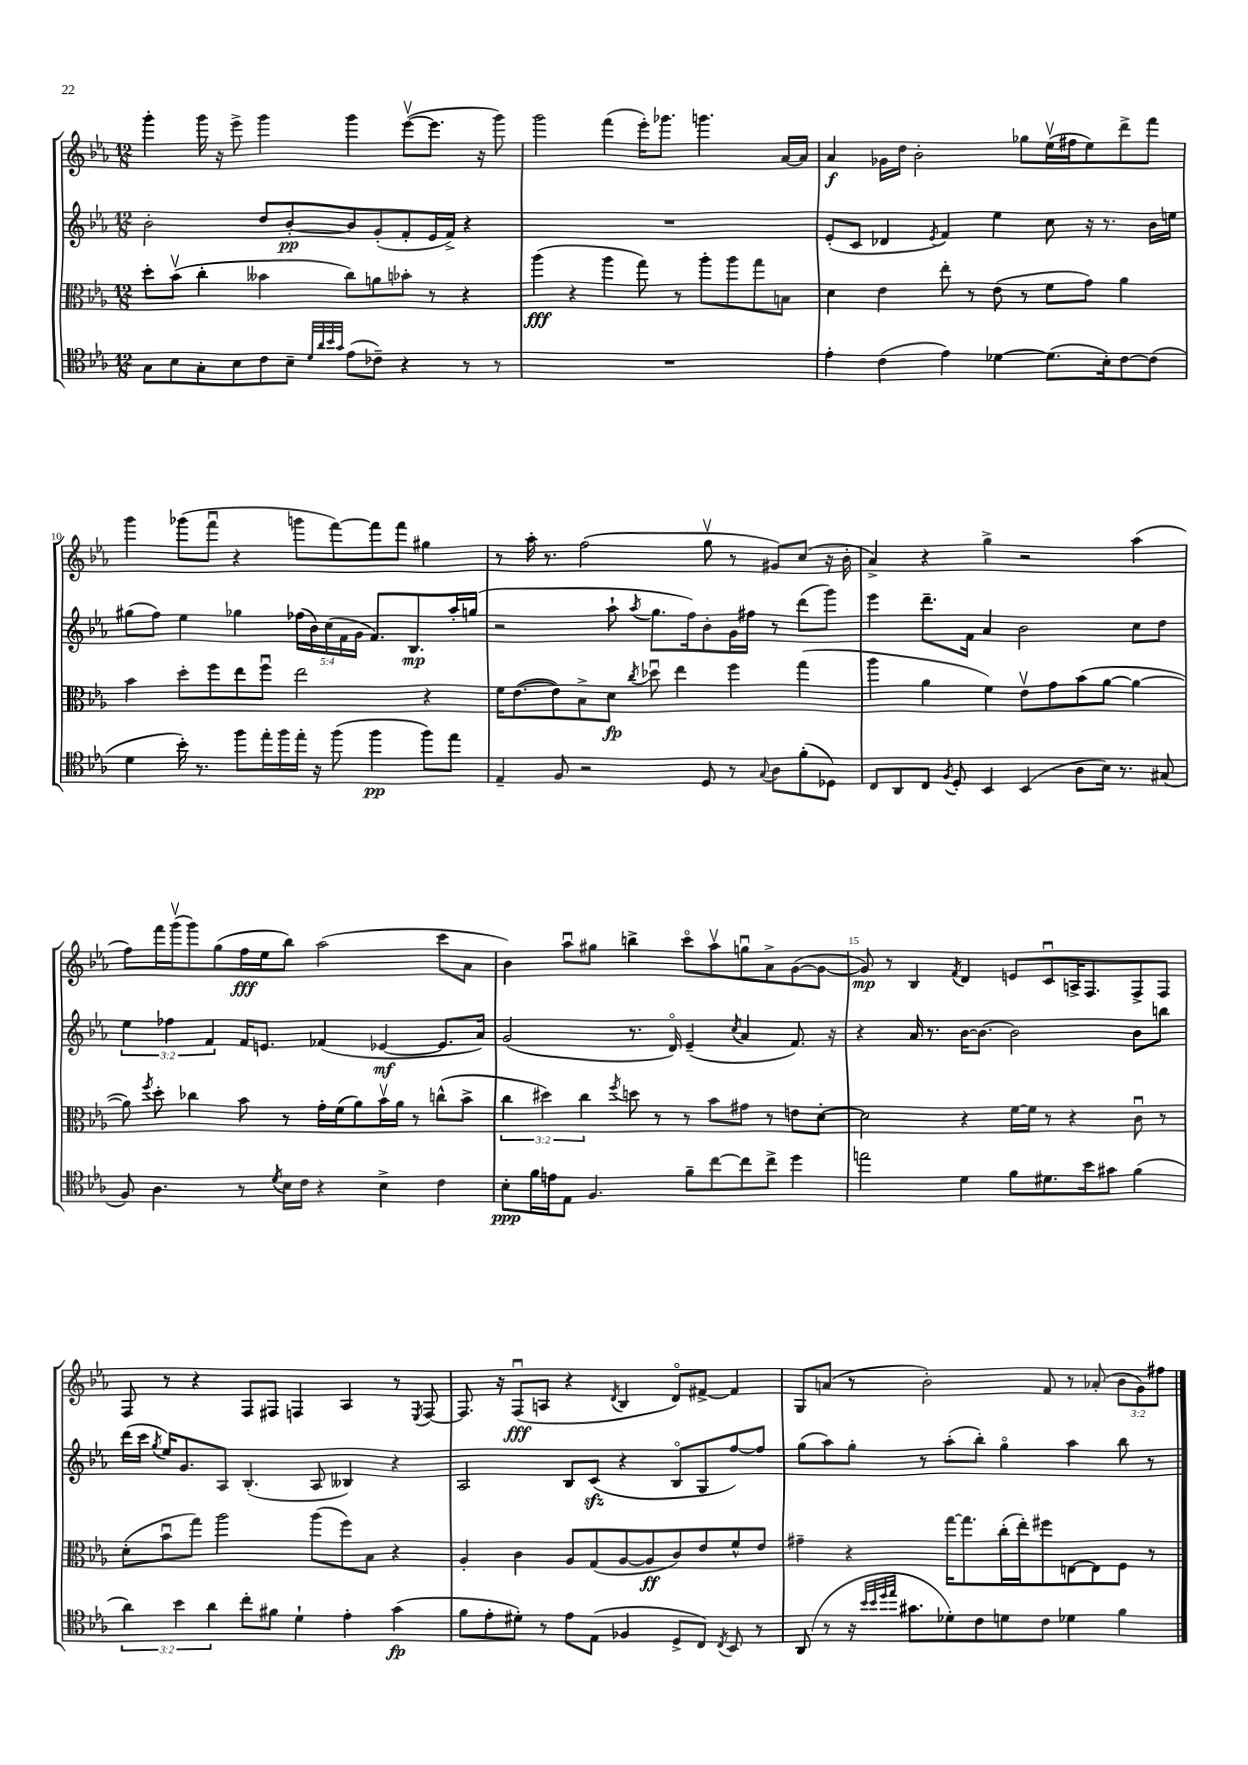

**kern	**kern	**kern	**kern
*staff4	*staff3	*staff2	*staff1
*clefC4	*clefC3	*clefG2	*clefG2
*k[b-e-a-]	*k[b-e-a-]	*k[b-e-a-]	*k[b-e-a-]
*M12/8	*M12/8	*M12/8	*M12/8
8G\L	8dd'\L	2b-'\	4ggg'\
8B-\	(8b-v\J	.	.
8G'\	4cc'\	.	16ggg\
.	.	.	16r
8B-\	.	.	8eee-^\
8c\	4b--\	8dd/L	4ggg\
8B-~\J	.	[8b-'/	.
32qqd/LLL	.	.	.
32qqa-/	.	.	.
32qqb-/	.	.	.
32qqg/JJJ	.	.	.
(8e-\L	8cc\L)	8b-/]	4ggg\
8c-~\J)	8a\	(8g'/	.
4r	8b-'\J	8f'/	([8eee-v\L
.	8r	16e-/L	8.eee-\]J
.	.	16f^/JJ)	.
8r	4r	4r	.
.	.	.	16r
8r	.	.	8ggg\)
=	=	=	=
1.r	(4aa-\	1.r	2ggg\
.	4r	.	.
.	4aa-\	.	(4fff\
.	8gg\)	.	16eee-'\LK)
.	.	.	8.ggg-\J
.	8r	.	.
.	8aa-'\L	.	4.ggg\
.	8aa-\	.	.
.	8gg\	.	.
.	8B\J	.	[16a-/LL
.	.	.	16a-/]JJ
=	=	=	=
4e-'\	4d\	(8e-'/L	4a-/
.	.	8c/J	.
(4c\	4e-\	4d-/	16g-\LL
.	.	.	16dd\JJ
.	.	.	2b-'\
.	.	8qe-/	.
4e-\)	8ee-'\	4f/)	.
.	8r	.	.
[4d-\	(8e-\	4ee-\	.
.	8r	.	8gg-\L
(8.d-\]L	8f\L	8cc\	(16ee-v\L
.	.	.	16ff#\J
.	8g\J)	16r	8ee-\)
16B-'\k)	.	8.r	.
[8c\	4a-\	.	8ddd^\
(8c\]J	.	16b-\LL	8fff\J
.	.	16ee\JJ	.
=	=	=	=
4d\	4b-\	(8gg#\L	4ggg\
.	.	8ff\J)	.
16b-'\)	8dd'\L	4ee-\	(8ggg-\L
8.r	.	.	.
.	8ff\	.	8fffu\J
8ff\L	8ee-\	4gg-\	4r
16ee-'\L	8ffu\J	.	.
16ff\	.	.	.
16ee-'\JJ	2ee-\	(20ff-\LL	8ggg\L
.	.	20b-\)	.
16r	.	.	.
.	.	(20cc\	.
(8ff\	.	.	[8fff\)
.	.	20f\	.
.	.	20g\JJ	.
4ff\	.	8.f/L)	8fff\]
.	.	.	8fff\J
.	.	8.B-/	.
8ff\L)	4r	.	4gg#\
8ee-\J	.	16aa-'/L	.
.	.	(16gg/JJ	.
=	=	=	=
4E-~/	16f\LK	2r	8r
.	([8.e-\	.	.
.	.	.	16aa-'\
.	.	.	8.r
8F/	8e-\])	.	.
2r	8B-^\	.	(2ff\
.	8d\J	8aa-`\	.
.	8qcc/	8qaa-/	.
.	8dd-u\	8.gg\L	.
.	4ee-\	.	.
.	.	16ff\k)	.
8D/	.	8b-'\	8ggv\
8r	4ff\	16g\L	8r
.	.	16ff#\JJ	.
8qqG/	.	.	.
8A-\L	.	8r	8g#/L)
(8f'\	(4gg\	(8ddd\L	(8cc/J
8D-\J)	.	8ggg\J)	16r
.	.	.	16b-'\
=	=	=	=
8C/L	4aa-\	4eee-\	4a-^/)
8AA-/	.	.	.
8C/J	4a-\	8.ddd~\L	4r
8qF/	.	.	.
8D'/	.	.	.
.	.	16f\Jk	.
4BB-/	4f\)	4a-/	4gg^\
(4BB-/	8e-v\L	2b-\	2r
.	8g\	.	.
8A-\L	(8b-\	.	.
16B-\Jk)	[8a-\J	.	.
8.r	.	.	.
.	4a-\_	8cc\L	(4aa-\
(8G#/	.	8dd\J	.
=	=	=	=
8F/)	8a-\])	6ee-\	8ff\L)
.	8qff/	.	.
4.A-\	8dd'\	.	16fff\L
.	.	6ff-\	.
.	.	.	(16gggv\J
.	4cc-\	.	8ggg\)
.	.	6f/	.
.	.	.	(8gg\
8r	8b-\	16f/LK	16ff\L
.	.	8.e/J	16ee-\J
8qd/	.	.	.
16B-\LL	8r	.	8bb-\J)
16c\JJ	.	.	.
4r	16g'\LL	(4f-/	(2aa-\
.	(16f\J	.	.
.	8a-\)	.	.
4B-^\	16b-v\L	[4e-/	.
.	16a-\JJ	.	.
.	8r	.	.
4c\	(8cc^^\L	8.e-/]L	8ccc\L
.	8b-^\J	.	8a-\J
.	.	16a-/Jk)	.
=	=	=	=
8B-'\L	6cc\	(2g/	4b-\)
16f\L	.	.	.
.	6dd#\)	.	.
16e\J	.	.	.
8E-\J	.	.	8aa-u\L
.	6cc\	.	.
4.F/	.	.	8gg#\J
.	8qff/	.	.
.	8dd\	8.r	4bb^\
.	8r	.	.
.	.	16do/)	.
8f~\L	8r	(4e-~/	8ccco\L
[8cc\	8b-\L	.	8aa-v\
.	.	8qcc/	.
8cc\]	8g#\J	4a-/	8ggu\
8cc^\J	8r	.	8a-^\
4dd\	8e\L	8.f/)	([8g\
.	[8d'\J	.	8g\_J
.	.	16r	.
=	=	=	=
2ee\	2d\]	4r	8g/])
.	.	.	8r
.	.	16a-/	4B-/
.	.	8.r	.
.	.	.	8qf/
4d\	4r	[16b-\LK	4d/
.	.	8.b-\_J	.
8f\L	[16f\LL	2b-\]	8e/L
.	16f\]JJ	.	.
8.d#\	8r	.	8cu/
.	4r	.	16A^/K
16b-\k	.	.	8.F/
8g#\J	.	.	.
(4f\	8cu\	8b-\L	8F^/
.	8r	8bb\J	8F/J
=	=	=	=
6a-\)	(8d'\L	(16ddd\LL	8F/
.	.	16ccc\JJ	.
.	.	8qgg/	.
.	8b-u\	16ee-/LK)	8r
6b-\	.	.	.
.	.	8.g/	.
.	8gg\J)	.	4r
6a-\	.	.	.
.	2aa-\	8A-/J	.
8cc'\L	.	(4.B-'/	8F/L
8f#\J	.	.	8F#/J
4d`\	.	.	4F/
.	(8aa-\L	8A-/	.
4e-'\	8ff\)	4B--/)	4A-/
.	8B-\J	.	.
(4g\	4r	4r	8r
.	.	.	8qE-/
.	.	.	[8F/
=	=	=	=
8f\L	4A-'/	2A-/	8.F/]
8e-'\	.	.	.
.	.	.	16r
8d#'\J)	4c\	.	(8Fu/L
8r	.	.	8A/J
8e-\L	8A-/L	8B-/L	4r
(8E-\J	(8G/	(8c/J	.
.	.	.	8qd/
4F-/	[8A-/	4r	4B-/
.	8A-/]	.	.
8D^/L	8c/)	8B-o/L	8do/L)
8C/J)	8e-/	8G/	[8f#^/J
8qC/	.	.	.
8BB-/	8f^^/	[8ff/)	4f#/]
8r	8e-/J	8ff/]J	.
=	=	=	=
(8AA-/	4g#~\	(8gg\L	8G/L
8r	.	8aa-\)	(8a/J
16r	4r	8gg'\J	8r
32qqb-/LLL	.	.	.
32qqb-/	.	.	.
32qqdd/	.	.	.
32qqee-/JJJ	.	.	.
8.g#\L	.	.	.
.	.	8r	2b-'\)
8d-'\)	[16gg\LK	(8aa-'\L	.
.	8.gg\]	.	.
8c\	.	8bb-'\J)	.
8d\	(16cc'\L	4ggo\	.
.	16ee-'\J)	.	.
8c\J	8ff#\	.	8f/
4d-\	[8E\	4aa-\	8r
.	8E\]	.	(8a-'/
4f\	8F\J	8bb-\	12b-\L
.	.	.	12g\)
.	8r	8r	.
.	.	.	12ff#\J
==	==	==	==
*-	*-	*-	*-
